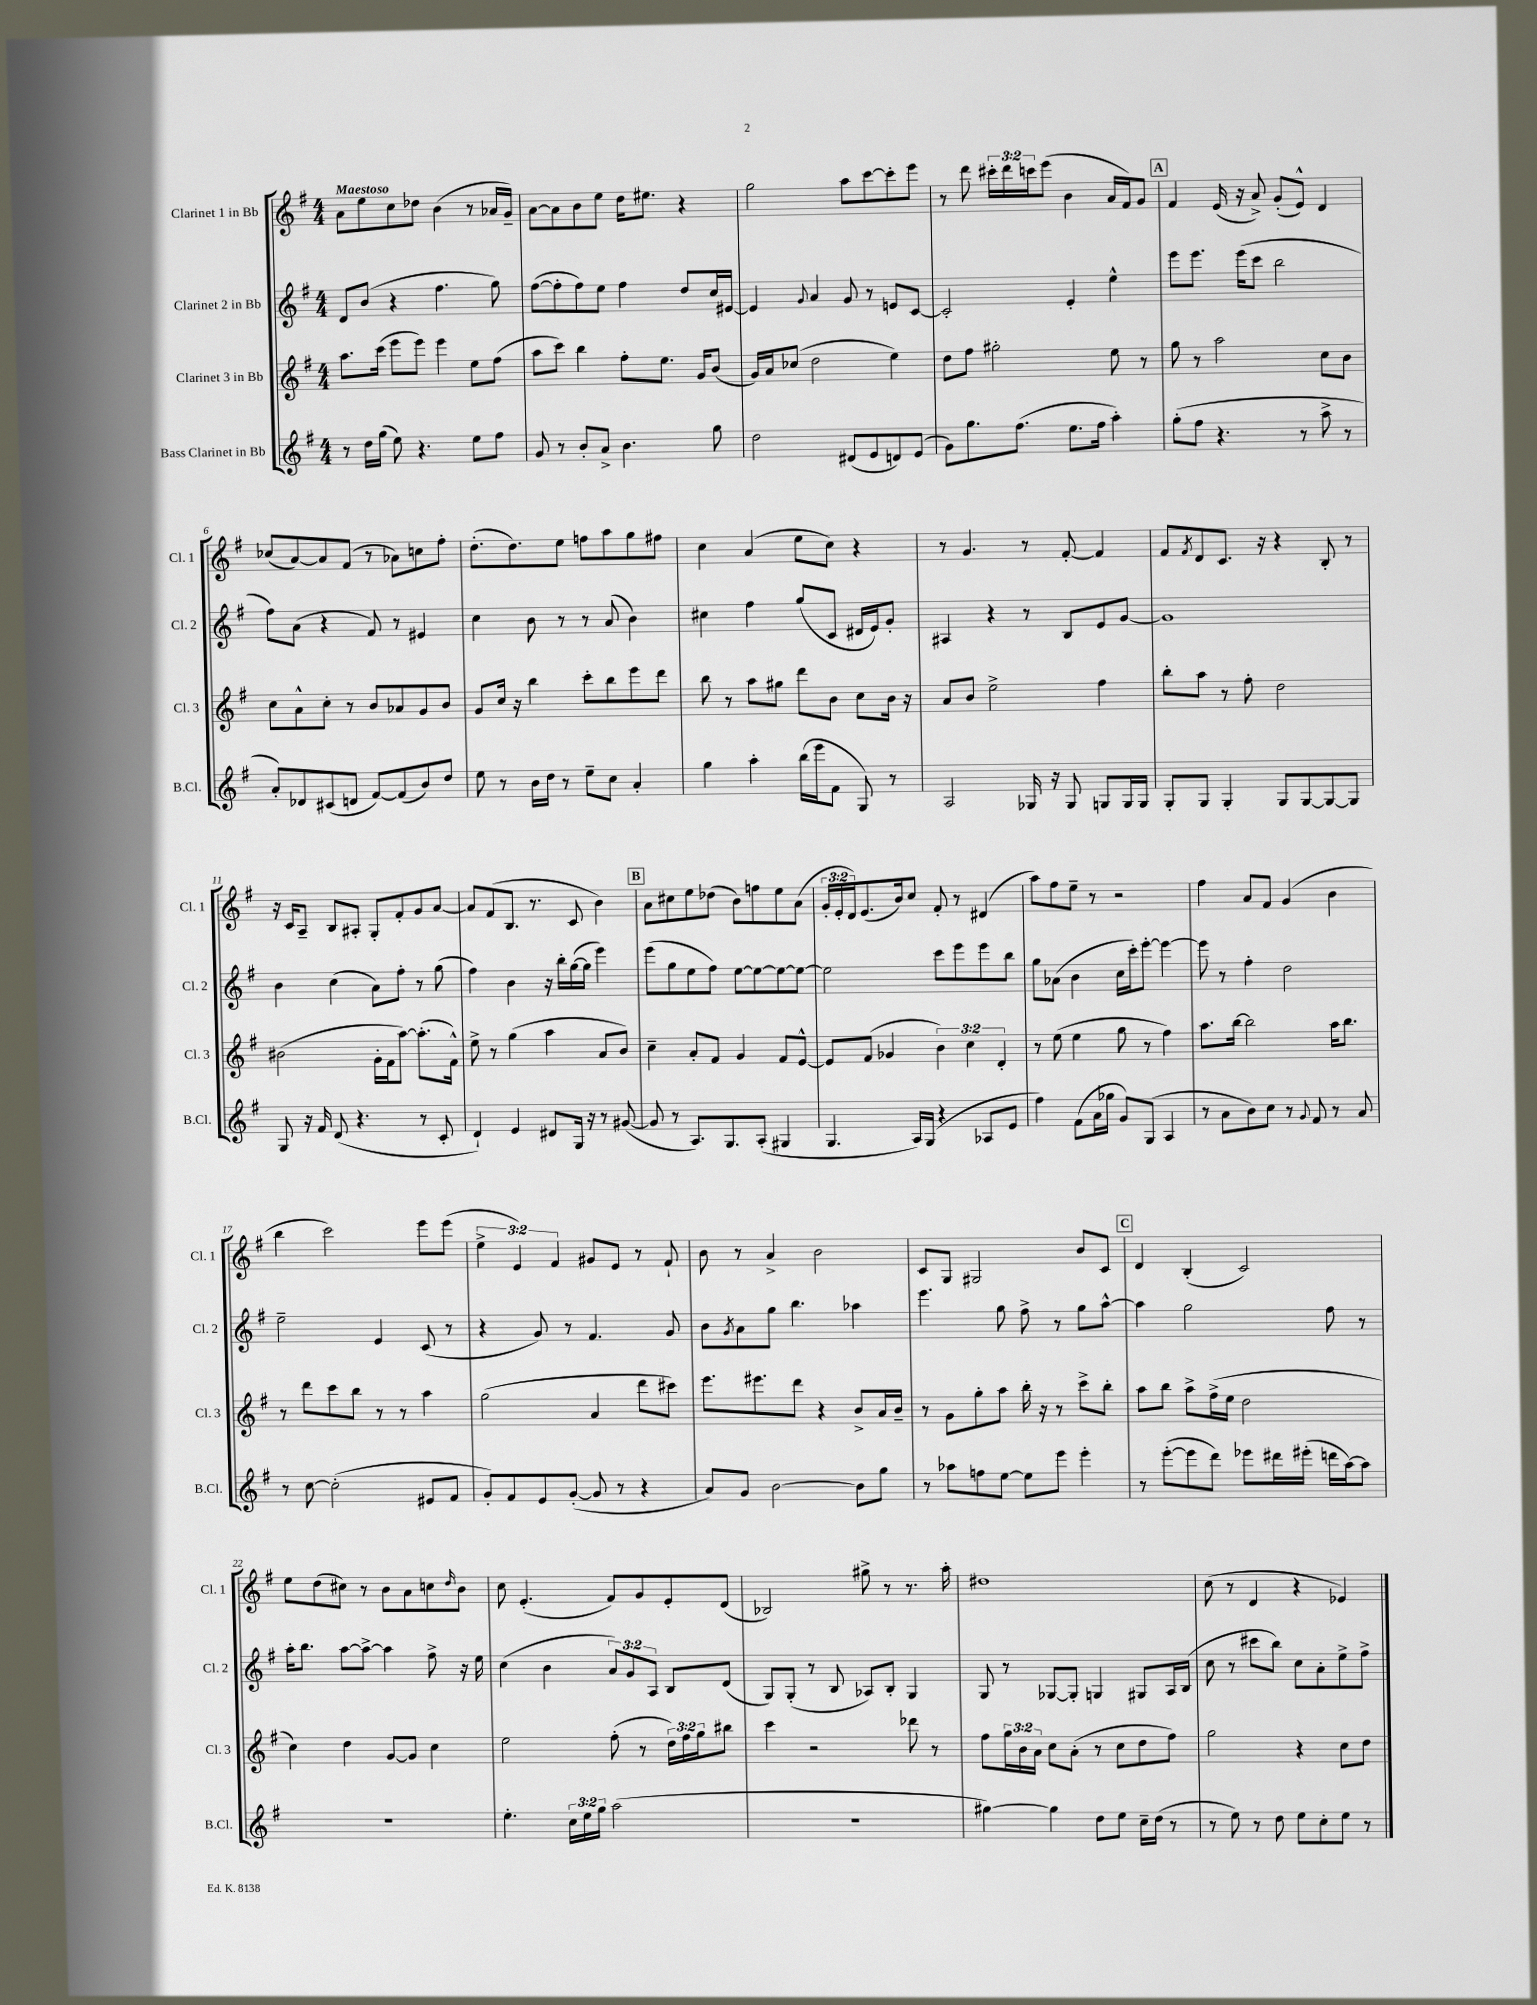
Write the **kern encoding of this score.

**kern	**kern	**kern	**kern
*staff4	*staff3	*staff2	*staff1
*clefG2	*clefG2	*clefG2	*clefG2
*k[f#]	*k[f#]	*k[f#]	*k[f#]
*M4/4	*M4/4	*M4/4	*M4/4
8r	8.aa	8d	8a
16dd	.	(8b	8ee
(16gg	(16ccc	.	.
8ee)	8eee	4r	8cc
4.r	8eee)	.	8dd-
.	4eee	4.ff#	(4b
8ee	8ee	.	8r
8ff#	(8ff#	8gg)	16a-
.	.	.	16g~)
=	=	=	=
8g	8aa	([8ff#	[8a
8r	8ccc)	8ff#']	8a]
8b'	4bb	8ff#)	8b
8a^	.	8ee	8ee
4.b	8ff#'	4ff#	16dd
.	.	.	8.ee#
.	8.ee	.	.
.	.	8dd	4r
.	16g	.	.
8gg	(8b	16cc	.
.	.	[16e#	.
=	=	=	=
2dd	16g)	4e#]	2gg
.	16a	.	.
.	(8cc-	.	.
.	.	8qqg	.
.	2dd	4a	.
(8d#	.	8g	8aa
8e	.	8r	[8ccc
8d)	4ee)	8e	8ccc']
(8e	.	[8c	8eee
=	=	=	=
8g)	8dd	2c']	8r
8.gg	8ff#	.	8ddd
.	2gg#'	.	24ccc#'
.	.	.	24ddd
(8.ff#	.	.	.
.	.	.	24ccc
.	.	.	(8eee
8.ee	.	4e'	4b
16ff#	.	.	.
4aa')	8ee	4ee^^	16a
.	.	.	16f#)
.	8r	.	8g
=	=	=	=
(8gg'	8gg	8eee	4f#
8ff#	8r	8.eee	.
4.r	2aa	.	(16e
.	.	(16eee	16r
.	.	8ccc	8a^)
.	.	2bb	(8g'
8r	.	.	8e^^)
8aa^	8cc	.	4d
8r	8b	.	.
=	=	=	=
8a')	8cc	8ff#)	(8cc-
8d-	8a^^	(8a	[8a)
(8c#	8cc'	4r	8a]
8d	8r	.	(8f#
[8f#)	8b	8f#)	8r
(8f#]	8a-	8r	8a-)
8b)	8g	4e#	8cc
8dd	8b	.	8ff#'
=	=	=	=
8ee	8g	4cc	(8.dd'
8r	16cc	.	.
.	16r	.	8.dd)
16b	4bb	8b	.
16dd	.	.	.
8r	.	8r	8ee
8ee~	8ccc'	8r	8ff
8cc	8bb	(8a	8aa
4a'	8eee	4b)	8gg
.	8ddd	.	8ff#
=	=	=	=
4gg	8bb	4cc#	4cc
.	8r	.	.
4aa'	8aa	4ff#	(4a
.	8gg#	.	.
(16bb	8ddd	(8gg	8ee
16eee	.	.	.
8f#	8b	8c	8cc)
8G)	8cc	16d#	4r
.	.	16e)	.
8r	16b	8g'	.
.	16r	.	.
=	=	=	=
2A	8a	4A#	8r
.	8b	.	4.g
.	2ee^	4r	.
16G-	.	8r	8r
16r	.	.	.
8G-	.	8B	[8f#'
8G	4ff#	8e	4f#]
16G	.	[8g	.
16G	.	.	.
=	=	=	=
8G'	8bb'	1g]	8f#
.	.	.	8qf#
8G	8aa	.	8d
4G'	8r	.	8.c
.	8ff#'	.	.
.	.	.	16r
8G	2dd	.	4r
[8G	.	.	.
8G_	.	.	8B'
8G]	.	.	8r
=	=	=	=
8G	(2b#	4b	16r
.	.	.	16c
16r	.	.	8A~
16f#	.	.	.
(8d	.	(4cc	8B
4.r	.	.	8A#'
.	16g'	8a)	8G'
.	16f#	.	.
.	[8aa)	8ff#'	8f#'
8r	(8.aa']	8r	8g
8c'	.	(8gg	[8a
.	16f#^^)	.	.
=	=	=	=
4d`)	8ee^	4ff#)	8a]
.	8r	.	(8f#
4e	(4gg	4b	8.B
.	.	.	8.r
8d#	4aa	16r	.
.	.	16bb'	.
16G	.	([16gg	8c
16r	.	16gg]	.
8r	8a	4eee)	4b)
([8g#	8b)	.	.
=	=	=	=
8g#]	4cc~	(8eee	8a
8r	.	8gg	8cc#
8.A)	8a'	8ee	8ee
.	8f#	8ff#)	(8dd-
8.G	.	.	.
.	4g	[8ee	8b)
(8A'	.	8ee_	8ff
4G#	8f#	8ee_	8ee
.	[8e^^	8ee_	(8a
=	=	=	=
4.G	8e]	2ee]	24g'
.	.	.	24e'
.	.	.	24d)
.	(8f#	.	(8.e
.	4g-	.	.
.	.	.	16b)
16A)	.	.	8cc
(16G	.	.	.
4r	6b)	8ccc	8f#'
.	.	8eee	8r
.	6cc	.	.
8A-	.	8eee	(4d#
.	6d'	.	.
8e	.	8bb	.
=	=	=	=
4ff#)	8r	8gg	8aa)
.	(8ee	(8a-	8ff#
(8f#	4ee	4b	8ee~
16a	.	.	8r
16gg-	.	.	.
8g)	8gg	16cc	2r
.	.	16ccc')	.
(8G	8r	[8eee'	.
4A	4ff#)	4eee_	.
=	=	=	=
8r	8.aa	8eee]	4ff#
8a	.	8r	.
.	[16bb	.	.
8b)	2bb]	4ff#'	8a
8cc	.	.	8f#
8r	.	2dd	(4g
8qqg	.	.	.
8f#	.	.	.
8r	16aa	.	4b
.	8.bb	.	.
8a	.	.	.
=	=	=	=
8r	8r	2ee~	4bb
[8cc	8ddd	.	.
(2cc']	8ccc	.	2ccc)
.	8bb	.	.
.	8r	4e	.
.	8r	.	.
8e#	4aa	(8c	8eee
8f#	.	8r	(8eee
=	=	=	=
8g')	(2gg	4r	6ee^
8f#	.	.	.
.	.	.	6e)
8e	.	8g)	.
.	.	.	6f#
([8g'	.	8r	.
8g]	4a	4.f#	8g#
8r	.	.	8e
4r	8ddd	.	8r
.	8ccc#)	8g	8f#`
=	=	=	=
8a)	8.eee	8b	8b
.	.	8qg	.
8g	.	8a	8r
.	8.eee#	.	.
[2b	.	8gg	4a^
.	8ddd	4.bb	.
.	4r	.	2b
8b]	8b^	4aa-	.
8gg	16a	.	.
.	16b~	.	.
=	=	=	=
8r	8r	4.eee	8c
8aa-	8g	.	8G
8ff	8gg'	.	2G#
[8ee	8aa	8gg	.
8ee]	16bb'	8ff#^	.
.	16r	.	.
8eee	8r	8r	.
4eee'	8ccc^	8gg	8b
.	8bb'	[8aa^^	8c
=	=	=	=
8r	8aa	4aa]	4d
([8eee'	8bb	.	.
8eee]	8aa^	2gg	(4B'
8ddd)	(16ff#^	.	.
.	16ee	.	.
8eee-	2dd	.	2c)
16ddd#	.	.	.
(16eee#'	.	.	.
16ddd	.	8ff#	.
[16aa)	.	.	.
8aa]	.	8r	.
=	=	=	=
1r	4cc)	16aa'	8ee
.	.	8.bb	.
.	.	.	(8dd
.	4dd	[8aa	8cc#)
.	.	8aa^_	8r
.	[8g	4aa]	8b
.	8g]	.	8a
.	4cc	8ff#^	8cc
.	.	.	16qqdd
.	.	16r	8b
.	.	16ee	.
=	=	=	=
4.ee'	2ee	(4cc	8cc
.	.	.	(4.e'
.	.	4b	.
24cc	.	.	.
24ee	.	.	.
24gg	.	.	.
(2aa	(8ff#'	12a)	8f#)
.	.	12g	.
.	8r	.	8g
.	.	12A	.
.	24dd)	8B	8e'
.	24ff#	.	.
.	24gg	.	.
.	8bb#	(8d	(8d
=	=	=	=
1r	4ccc	8G)	2B-)
.	.	(8G'	.
.	2r	8r	.
.	.	8B	.
.	.	8A-)	8gg#^
.	.	8B'	8r
.	8ddd-	4G	8.r
.	8r	.	.
.	.	.	16aa'
=	=	=	=
[4gg#)	8ff#	8G	1dd#
.	24gg	8r	.
.	24b	.	.
.	24a	.	.
4gg#]	8cc	[8G-	.
.	(8a'	8G-']	.
8dd	8r	4G	.
8ee	8cc	.	.
16cc~	8dd	8G#	.
(16dd	.	.	.
8r	8ff#)	16A	.
.	.	(16B	.
=	=	=	=
8r	2gg	8cc	(8cc
8ee)	.	8r	8r
8r	.	8ccc#	4d
8dd	.	8bb)	.
8ee	4r	8cc	4r
8cc'	.	8a'	.
8ee	8cc	8ee^	4e-)
8r	8dd	8ff#^	.
==	==	==	==
*-	*-	*-	*-
